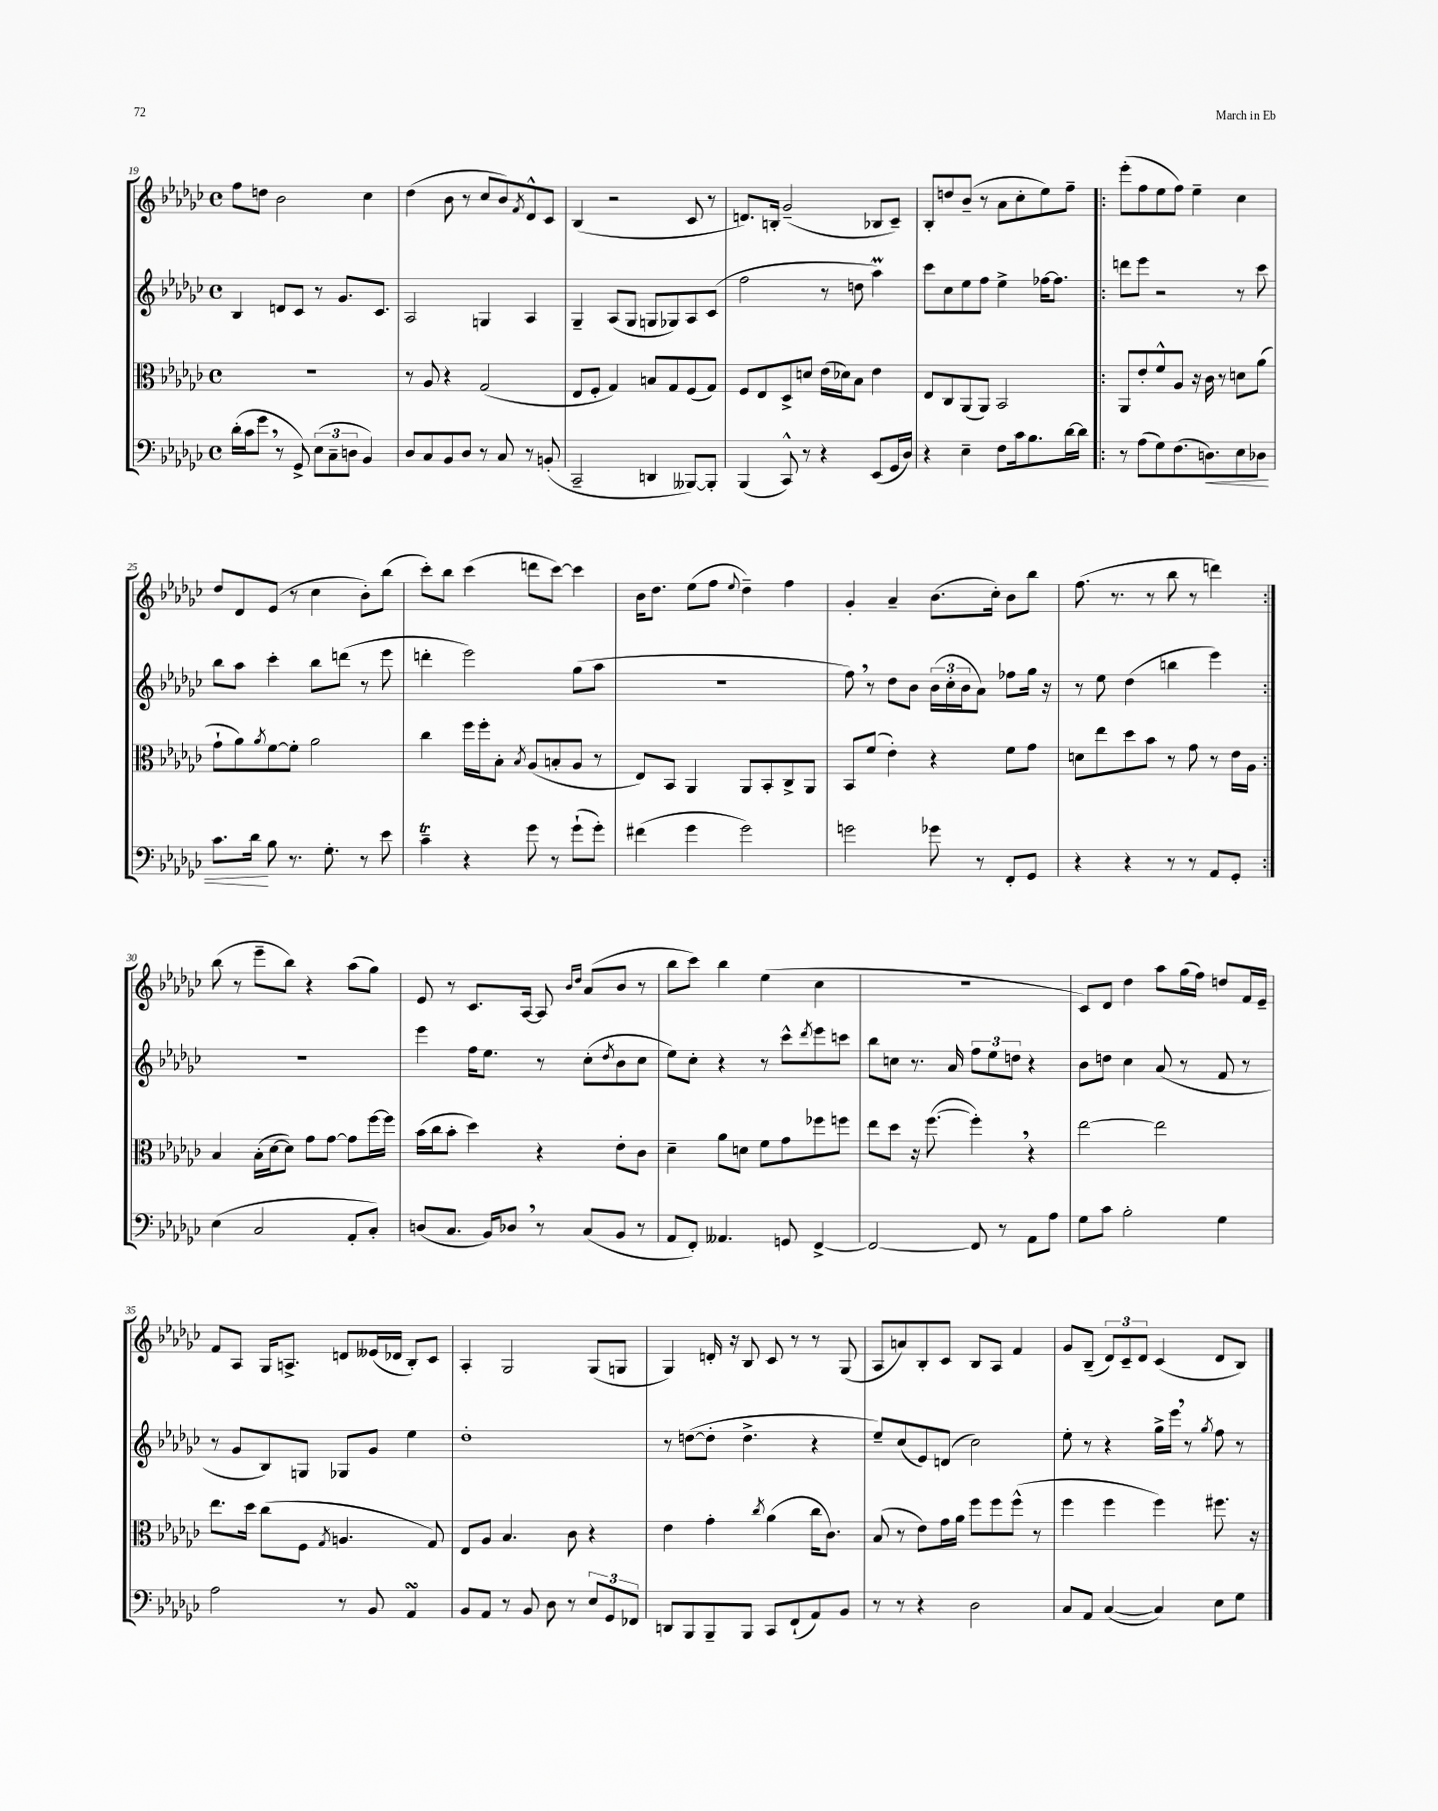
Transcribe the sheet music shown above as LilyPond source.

<<
\new StaffGroup <<
\new Staff = "s0" {
    \clef treble \key ges \major \defaultTimeSignature \time 4/4
    f''8 d''8 bes'2 ces''4 |
    des''4( bes'8 r8 ces''8 bes'8) \acciaccatura { f'8 } des'8-^ ces'8 |
    bes4( r2 ces'8 r8 |
    d'8.) b16-. ges'2--( bes8 ces'8--) |
    bes8-. d''8 bes'8--( r8 aes'8 ces''8-. ees''8) f''8-- |
    \repeat volta 2 { ees'''8-.( f''8 ees''8 f''8) ees''4-- ces''4 |
    des''8 des'8 ees'8( r8 ces''4 bes'8-.) bes''8( |
    ces'''8-.) bes''8 ces'''4( d'''8 ces'''8~) ces'''4 |
    bes'16 des''8. ees''8( f''8 \appoggiatura { ees''8 } des''4--) f''4 |
    ges'4-. aes'4-- bes'8.( ces''16-.) bes'8 bes''8 |
    f''8.( r8. r8 bes''8 r8 d'''4) | }
    bes''8( r8 ees'''8-- bes''8) r4 aes''8( ges''8) |
    ees'8 r8 ces'8. aes16~ aes8 \grace { bes'16 des''16 } aes'8( bes'8 r8 |
    bes''8 ces'''8) bes''4 ees''4( ces''4 |
    R1 |
    ces'8) des'8 des''4 aes''8 ges''16( f''16) d''8 f'16 ees'16-- |
    f'8 aes8 ges16 a8.-> d'8 eeses'16( des'16 bes8-.) ces'8 |
    aes4-. ges2 ges8( g8 |
    ges4) d'16-. r16 bes8 ces'8 r8 r8 ges8( |
    aes8 a'8) bes8-. ces'8 bes8 aes8 f'4 |
    ges'8 bes8--( \tuplet 3/2 { des'8) ces'8-- des'8 } ces'4( des'8 bes8) \bar "|." |
}
\new Staff = "s1" {
    \clef treble \key ges \major \defaultTimeSignature \time 4/4
    bes4 d'8 ces'8 r8 ges'8. ces'8. |
    aes2 g4 aes4 |
    ges4-- aes8( ges8 g8 ges8) aes8 ces'8( |
    f''2 r8 d''8 aes''4\prall) |
    ces'''8 ces''8 ees''8 f''8 ees''4-> fes''16~ fes''8. |
    \repeat volta 2 { d'''8 ees'''8 r2 r8 ces'''8 |
    bes''8 aes''8 ces'''4-. bes''8 d'''8( r8 ees'''8 |
    d'''4-. ees'''2) ges''8( aes''8 |
    R1 |
    f''8) \breathe r8 des''8 bes'8 \tuplet 3/2 { bes'16( ces''16-. bes'16 } aes'8) fes''8 ges''16 r16 |
    r8 ees''8 des''4( b''4 ees'''4) | }
    R1 |
    ees'''4 f''16 ees''8. r8 ces''8-.( \acciaccatura { des''8 } bes'8 ces''8 |
    ees''8) ces''8-. r4 r8 ces'''8-^ \acciaccatura { des'''8 } ees'''8 c'''8 |
    bes''8 c''8 r8. aes'16 \tuplet 3/2 { f''8 ees''8 d''8 } r4 |
    bes'8 d''8 ces''4 aes'8( r8 f'8 r8 |
    r8 ges'8 bes8) g8 ges8 ges'8 ees''4 |
    des''1-. |
    r8 d''8~( d''8-. d''4.-> r4 |
    ees''8--) ces''8( ees'8) d'8( ces''2) |
    ees''8-. r8 r4 ges''16-> ees'''16 \breathe r8 \acciaccatura { ges''8 } f''8 r8 \bar "|." |
}
\new Staff = "s2" {
    \clef alto \key ges \major \defaultTimeSignature \time 4/4
    R1 |
    r8 aes8 r4 ges2( |
    ees8 f8-. ges4) b8 ges8 f8( ges8) |
    f8 ees8 des8-> d'8 ees'16( des'16) bes8 ees'4 |
    ees8 ces8 aes,8( aes,8) bes,2 |
    \repeat volta 2 { aes,8 ees'8-. f'8-^ aes8 r16 ces'16 r8 d'8 aes'8( |
    ges'8-! aes'8) \acciaccatura { aes'8 } f'8~ f'8-. aes'2 |
    ces''4 f''16 f''16-. bes8-. \acciaccatura { bes8 } aes8( b8-. aes8 r8 |
    ees8) bes,8 aes,4 aes,8 bes,8-. ces8-> aes,8 |
    bes,8 f'8( ees'4-.) r4 f'8 ges'8 |
    d'8 ees''8 des''8 bes'8 r8 ges'8 r8 ees'16 aes16 | }
    bes4 bes16-.( des'16~ des'8) ges'8 ges'8~ ges'8 f''16~ f''16 |
    bes'16( ces''16 bes'8-. des''4) r4 ees'8-. ces'8 |
    des'4-- aes'8 d'8 f'8 ges'8 fes''8 f''8 |
    ees''8 des''8 r16 f''8.~( f''4-.) \breathe r4 |
    ees''2~ ees''2 |
    ees''8. des''16 ces''8( f8 \acciaccatura { ges8 } a4. ges8) |
    ees8 aes8 bes4. ces'8 r4 |
    ees'4 ges'4-. \acciaccatura { ces''8 } aes'4( ces''16 ces'8.) |
    bes8( r8 ees'8) ges'16 aes'16 f''8 f''8 f''8-^( r8 |
    f''4 f''4 f''4) fis''8. r16 \bar "|." |
}
\new Staff = "s3" {
    \clef bass \key ges \major \defaultTimeSignature \time 4/4
    des'16-.( ces'16 ges'8 \breathe r8 ges,8->) \tuplet 3/2 { ees8( ces8-- d8 } bes,4) |
    des8 ces8 bes,8 des8 r8 ces8 r8 b,8-.( |
    ces,2-- d,4 beses,,8~) beses,,8-. |
    bes,,4( ces,8-^) r8 r4 ees,8( ges,16 des16) |
    r4 ees4-- f8 ces'16 bes8. des'16~ des'16 |
    \repeat volta 2 { r8 aes8( ges8) f8.( d8.\<) ees8 des8 |
    ces'8. des'16\! bes8 r8. ges8.-. r8 ees'8 |
    ces'4--\trill r4 ges'8 r8 ges'8-!( ges'8-.) |
    fis'4( ges'4 ges'2) |
    g'2 ges'8 r8 f,8-. ges,8 |
    r4 r4 r8 r8 aes,8 ges,8-. | }
    ees4( ces2 aes,8-. ces8-.) |
    d8( ces8. bes,16) des8 \breathe r8 ces8( bes,8 r8 |
    aes,8 f,8-.) aeses,4. g,8 f,4~-> |
    f,2~ f,8 r8 aes,8 aes8 |
    ges8 ces'8 bes2-. ges4 |
    aes2 r8 bes,8 aes,4\turn |
    bes,8 aes,8 r8 bes,8 des8 r8 \tuplet 3/2 { ees8 ges,8 fes,8 } |
    d,8 bes,,8 bes,,8-- bes,,8 ces,8 f,8-!( aes,8) bes,8 |
    r8 r8 r4 des2 |
    ces8 aes,8 ces4~( ces4) ees8 ges8 \bar "|." |
}
>>
>>
\layout { \context { \Score currentBarNumber = #19 } }
